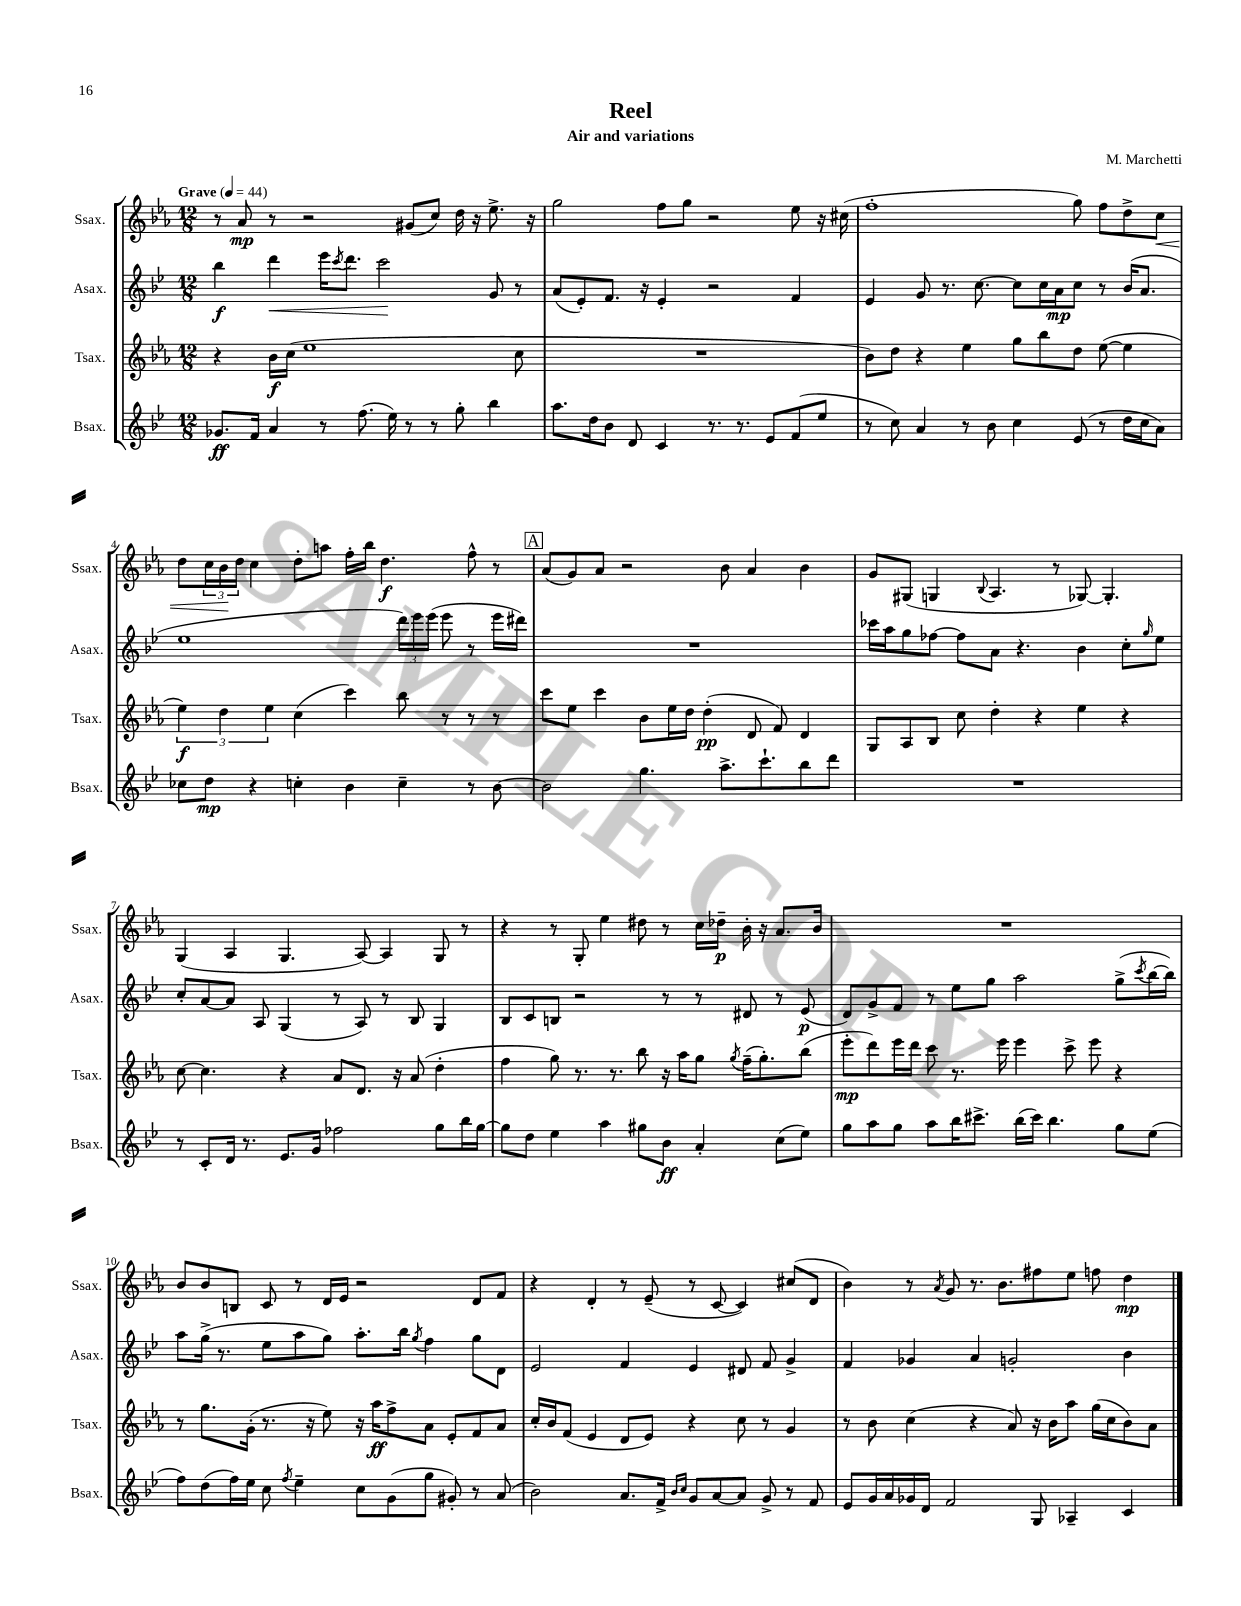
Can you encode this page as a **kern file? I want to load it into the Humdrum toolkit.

**kern	**kern	**kern	**kern
*staff4	*staff3	*staff2	*staff1
*clefG2	*clefG2	*clefG2	*clefG2
*k[b-e-]	*k[b-e-a-]	*k[b-e-]	*k[b-e-a-]
*M12/8	*M12/8	*M12/8	*M12/8
*MM44	*MM44	*MM44	*MM44
8.g-	4r	4bb-	8r
.	.	.	8a-
16f	.	.	.
4a	16b-	4ddd	8r
.	(16cc	.	.
.	1ee-	.	2r
8r	.	16eee-	.
.	.	8qccc	.
.	.	8.ddd	.
(8.ff	.	.	.
.	.	2ccc	.
16ee-)	.	.	.
8r	.	.	(8g#
8r	.	.	8cc)
8gg'	.	.	16dd
.	.	.	16r
4bb-	.	8g	8.ee-^
.	8cc	8r	.
.	.	.	16r
=	=	=	=
8.aa	1.r	(8a	2gg
.	.	8e-')	.
16dd	.	.	.
8b-	.	8.f	.
8d	.	.	.
.	.	16r	.
4c	.	4e-'	8ff
.	.	.	8gg
8.r	.	2r	2r
8.r	.	.	.
8e-	.	.	.
(8f	.	4f	8ee-
8ee-	.	.	16r
.	.	.	(16cc#
=	=	=	=
8r	8b-)	4e-	1ff'
8cc)	8dd	.	.
4a	4r	8g	.
.	.	8.r	.
8r	4ee-	.	.
.	.	[8.cc	.
8b-	.	.	.
4cc	8gg	8cc]	.
.	8bb-	16cc	.
.	.	16a	.
(8e-	8dd	8cc	8gg)
8r	([8ee-	8r	8ff
16dd	4ee-]	(16b-	8dd^
16cc	.	8.a	.
8a)	.	.	8cc
=	=	=	=
8cc-	6ee-)	1ee-	8dd
8dd	.	.	24cc
.	6dd	.	24b-
.	.	.	24dd
4r	.	.	4cc
.	6ee-	.	.
4cc'	(4cc	.	8dd'
.	.	.	8aa
4b-	4ccc)	.	16ff'
.	.	.	16bb-
.	.	.	4.dd
4cc~	8bb-	24ddd)	.
.	.	24eee-	.
.	.	(24eee-	.
.	8r	8eee-	.
8r	8r	8r	8ff^^
[8b-	8r	16eee-	8r
.	.	16ddd#)	.
=	=	=	=
2b-]	8ccc	1.r	(8a-
.	8ee-	.	8g)
.	4ccc	.	8a-
.	.	.	2r
4.gg	8b-	.	.
.	16ee-	.	.
.	16dd	.	.
.	(4dd'	.	.
8.aa^	.	.	8b-
.	8d	.	4a-
8.ccc`	.	.	.
.	8f)	.	.
8bb-	4d	.	4b-
8ddd	.	.	.
=	=	=	=
1.r	8G	16ccc-	8g
.	.	16aa	.
.	8A-	8gg	(8G#
.	8B-	[8ff-	4G
.	8cc	8ff-]	.
.	.	.	8qqB-
.	4dd'	8a	4.A-
.	.	4.r	.
.	4r	.	.
.	.	.	8r
.	4ee-	4b-	[8G-)
.	.	.	4.G-']
.	4r	8cc'	.
.	.	16qqgg	.
.	.	8ee-	.
=	=	=	=
8r	[8cc	8cc'	(4G
8c'	4.cc]	[8a	.
16d	.	8a]	4A-
8.r	.	.	.
.	.	8A	.
8.e-	4r	(4G	4.G
16g	.	.	.
2ff-	8a-	8r	.
.	8.d	8A)	[8A-)
.	.	8r	4A-]
.	16r	.	.
.	(8a-	8B-	.
8gg	4dd'	4G	8G
16bb-	.	.	8r
[16gg	.	.	.
=	=	=	=
8gg]	4ff	8B-	4r
8dd	.	8c	.
4ee-	8gg)	8B	8r
.	8.r	2r	8G'
4aa	.	.	4ee-
.	8.r	.	.
8gg#	8bb-	.	8dd#
8b-	16r	8r	8r
.	16aa-	.	.
4a'	8gg	8r	16cc
.	.	.	16dd-~
.	8qgg	.	.
.	(16ff~	8d#	16b-'
.	8.gg')	.	16r
(8cc	.	8r	8.a-
8ee-)	(8bb-	(8e-	.
.	.	.	16b-
=	=	=	=
8gg	8eee-'	8d)	1.r
8aa	8ddd)	8g^	.
8gg	16eee-	8f	.
.	16ddd	.	.
8aa	8ccc	8r	.
16bb-	8.r	8ee-	.
8.ccc#^	.	.	.
.	.	8gg	.
.	16eee-	.	.
(16bb-	4eee-	2aa	.
16ccc#)	.	.	.
4.bb-	.	.	.
.	8ccc^	.	.
.	8eee-	.	.
8gg	4r	(8gg^	.
.	.	8qccc	.
(8ee-	.	[16bb-	.
.	.	16bb-])	.
=	=	=	=
8ff)	8r	8aa	8b-
(8dd	8.gg	(16gg^	8b-
.	.	8.r	.
16ff)	.	.	8B
16ee-	(16g'	.	.
8cc	8.r	8ee-	8c
8qff	.	.	.
4ee-~	.	8aa	8r
.	16r	.	.
.	8ee-)	8gg)	16d
.	.	.	16e-
8cc	16r	8.aa'	2r
.	16aa-	.	.
(8g	8ff^	.	.
.	.	16bb-	.
.	.	8qgg	.
8gg	8a-	4ff	.
8g#')	8e-'	.	.
8r	8f	8gg	8d
(8a	8a-	8d	8f
=	=	=	=
2b-)	16cc'	2e-	4r
.	16b-	.	.
.	(8f	.	.
.	4e-	.	4d'
8.a	8d	4f	8r
.	8e-)	.	(8e-~
16f^	.	.	.
16qqb-	.	.	.
16qqcc	.	.	.
8g	4r	4e-	8r
[8a	.	.	[8c
8a]	8cc	8d#	4c])
8g^	8r	8f	.
8r	4g	4g^	(8cc#
8f	.	.	8d
=	=	=	=
8e-	8r	4f	4b-)
16g	8b-	.	.
16a	.	.	.
16g-	(4cc	4g-	8r
16d	.	.	.
.	.	.	8qa-
2f	.	.	8g
.	4r	4a	8.r
.	.	.	8.b-
.	8a-)	2g'	.
8G	16r	.	8ff#
.	16b-	.	.
4A-~	8aa-	.	8ee-
.	(16gg	.	8ff
.	16cc	.	.
4c	8b-)	4b-	4dd
.	8a-	.	.
==	==	==	==
*-	*-	*-	*-
